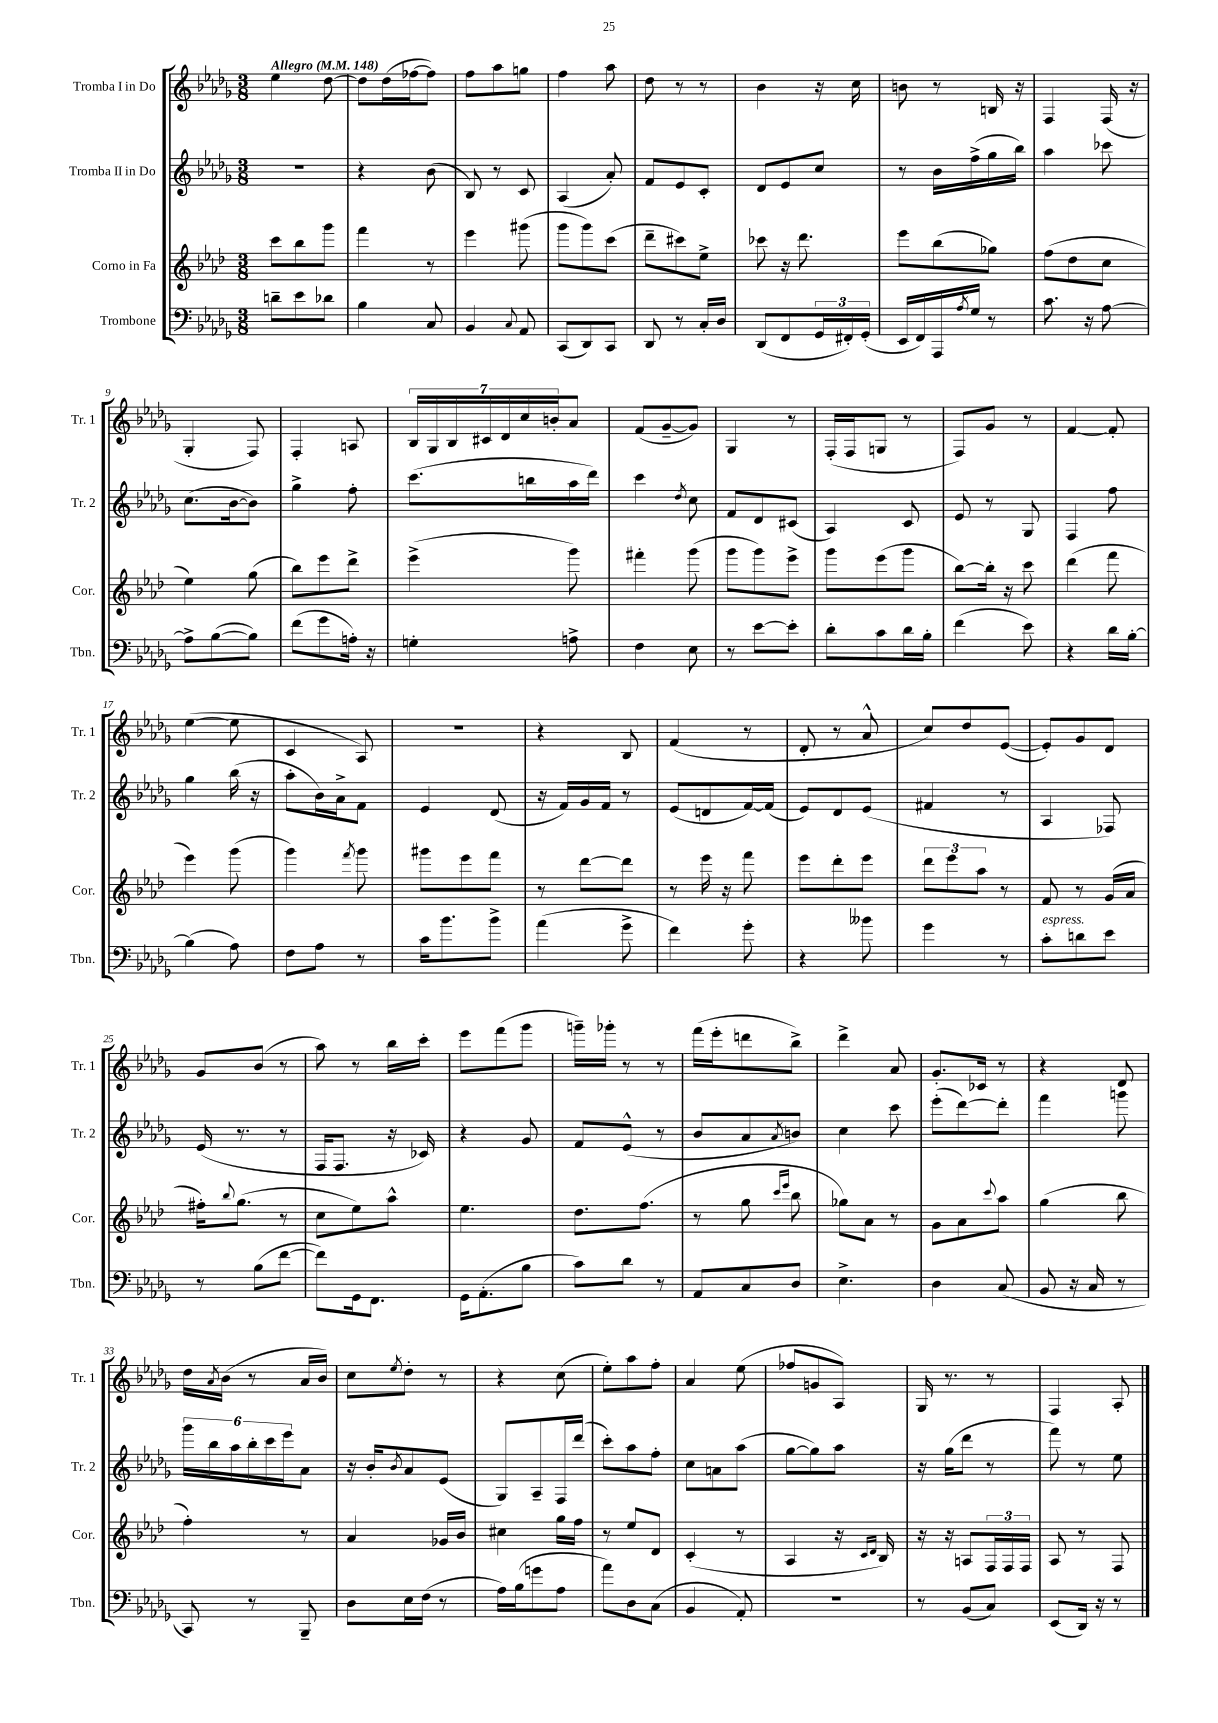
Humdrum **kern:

**kern	**kern	**kern	**kern
*part4	*part3	*part2	*part1
*staff4	*staff3	*staff2	*staff1
*I"Trombone	*I"Corno in Fa	*I"Tromba II in Do	*I"Tromba I in Do
*I'Tbn.	*I'Cor.	*I'Tr. 2	*I'Tr. 1
*clefF4	*clefG2	*clefG2	*clefG2
*k[b-e-a-d-g-]	*k[b-e-a-d-]	*k[b-e-a-d-g-]	*k[b-e-a-d-g-]
*M3/8	*M3/8	*M3/8	*M3/8
*MM148	*MM148	*MM148	*MM148
=1	=1	=1	=1
!	!	!	!LO:TX:a:B:t=Allegro
8dn~\L	8ccc\L	4.r	4ee-\
8e-\	8bb-\	.	.
8d-X\J	8ggg\J	.	[8dd-\
=2	=2	=2	=2
4B-\	4fff\	4r	8dd-\L]
.	.	.	(16dd-\L
.	.	.	[16ff-X\J
8C/	8r	(8b-\	8ff-\J])
=3	=3	=3	=3
4BB-/	4eee-\	8B-/)	8ff\L
.	.	8r	8aa-\
8qqC/	.	.	.
8AA-/	(8ggg#X\	8c/	8ggn\J
=4	=4	=4	=4
(8CC/L	8ggg\L	(4A-/	4ff\
8DD-/)	8ggg\)	.	.
8CC/J	(8ccc\J	8a-'/)	8aa-\
=5	=5	=5	=5
8DD-/	8ddd-~\L	8f/L	8dd-\
8r	8ccc#X\)	8e-/	8r
16C'/LL	8ee-^\J	8c'/J	8r
16D-/JJ	.	.	.
=6	=6	=6	=6
(8DD-/L	8ccc-X\	8d-/L	4b-\
8FF/	16r	8e-/	.
.	8.ddd-\	.	.
24GG-/L	.	8cc/J	16r
24FF#X'/)	.	.	.
.	.	.	16cc\
(24GG-'/JJ	.	.	.
=7	=7	=7	=7
16EE-/LL	8eee-\L	8r	8bn\
16FF/)	.	.	.
16AAA-/	(8bb-\	16b-\LL	8r
8qA-/	.	.	.
16G-/JJ	.	(16ff^\	.
8r	8gg-X\J)	16gg-\	16Bn/
.	.	16bb-\JJ)	16r
=8	=8	=8	=8
8.c\	(8ff\L	4aa-\	4F/
.	8dd-\	.	.
16r	.	.	.
[8A-\	8cc\J	8ccc-X\	(16F/
.	.	.	16r
!!LO:LB:g=z
=9	=9	=9	=9
8A-^\L]	4ee-\)	(8.cc\L	4G-'/
([8B-\	.	.	.
.	.	[16b-\k	.
8B-\J])	(8gg\	8b-\J])	8F/)
=10	=10	=10	=10
(8f\L	8bb-\L)	4gg-^\	4F'/
8g-\	8eee-\	.	.
16An'\Jk)	8ddd-^\J	8ff'\	8An/
16r	.	.	.
=11	=11	=11	=11
4Gn'\	(4eee-^\	(8.ccc\L	28B-/LL
.	.	.	28G-/
.	.	.	28B-/
.	.	.	28c#X/
.	.	.	28d-/
.	.	.	28cc/
.	.	16bbn\L	.
.	.	.	28bn'/J
8An^\	8ggg\)	16aa-\	8a-/J
.	.	16ddd-\JJ)	.
=12	=12	=12	=12
4F\	4fff#X'\	4ccc\	(8f/L
.	.	.	[8g-~/
.	.	8qdd-/	.
8E-\	(8ggg\	8cc\	8g-/J])
=13	=13	=13	=13
8r	8ggg\L	8f/L	4G-/
[8e-\L	8ggg\)	8d-/	.
8e-'\J]	8eee-^\J	(8c#X/J	8r
=14	=14	=14	=14
8d-'\L	8ggg\L	4A-/)	(16F'/LL
.	.	.	16F/J
8c\	(8eee-\	.	8Gn/J
16d-\L	8ggg\J	8c/	8r
16B-'\JJ	.	.	.
=15	=15	=15	=15
(4f\	[8bb-\L)	8e-/	8F/L)
.	16bb-'\Jk]	8r	8g-/J
.	16r	.	.
8e-\)	8ccc\	8G-/	8r
=16	=16	=16	=16
4r	(4ddd-\	4F/	[4f/
16d-\LL	8fff\	8ff\	8f'/]
[16B-'\JJ	.	.	.
!!LO:LB:g=z
=17	=17	=17	=17
(4B-\]	4eee-\)	4gg-\	([4ee-\
8A-\)	(8ggg\	(16bb-\	8ee-\]
.	.	16r	.
=18	=18	=18	=18
8F\L	4ggg\)	8aa-'\L	4c/
8A-\J	.	16b-\L)	.
.	.	16a-^\J	.
.	8qfff/	.	.
8r	8ggg\	8f\J	8A-/)
=19	=19	=19	=19
16c\KL	8ggg#X\L	4e-/	4.r
8.b-\	.	.	.
.	8eee-\	.	.
8b-^\J	8fff\J	(8d-/	.
=20	=20	=20	=20
(4a-\	8r	16r	4r
.	.	16f/LL)	.
.	[8ddd-\L	16g-/	.
.	.	16f/JJ	.
8g-^\	8ddd-\J]	8r	8B-/
=21	=21	=21	=21
4f\)	8r	(8e-/L	(4f/
.	16eee-\	8dn/	.
.	16r	.	.
8g-'\	8fff\	[16f/L)	8r
.	.	(16f/JJ]	.
=22	=22	=22	=22
4r	8eee-\L	8e-/L)	8d-'/
.	8ddd-'\	8d-/	8r
8b--X\	8eee-\J	(8e-/J	8a-^^/
=23	=23	=23	=23
4g-\	12ddd-\L	4f#X/	8cc/L)
.	12eee-\	.	.
.	.	.	8dd-/
.	12aa-\J	.	.
8r	8r	8r	([8e-/J
=24	=24	=24	=24
!LO:TX:a:i:t=espress.	!	!	!
8c'\L	8f/	4A-/	8e-'/L])
8dn\	8r	.	8g-/
8e-\J	(16g/LL	8F-X/)	8d-/J
.	16a-/JJ	.	.
!!LO:LB:g=z
=25	=25	=25	=25
8r	16ff#X'\KL)	(16e-/	8g-/L
.	8qqbb-/	.	.
.	(8.gg\J	8.r	.
(8B-\L	.	.	(8b-/J
[8f\J	8r	8r	8r
=26	=26	=26	=26
8f\L])	8cc\L	16F/KL	8aa-\)
.	.	8.F/J	.
16GG-\k	8ee-\)	.	8r
8.FF\J	.	.	.
.	8aa-^^\J	16r	16bb-\LL
.	.	16c-X/)	16ccc'\JJ
=27	=27	=27	=27
16GG-\KL	4.ee-\	4r	8eee-\L
(8.AA-'\	.	.	.
.	.	.	(8fff\
8B-\J	.	8g-/	8ggg-\J
=28	=28	=28	=28
8c\L)	8.dd-\L	8f/L	16gggn~\LL)
.	.	.	16ggg-X'\JJ
8d-\J	.	(8e-^^/J	8r
.	(8.ff\J	.	.
8r	.	8r	8r
=29	=29	=29	=29
8AA-/L	8r	8b-/L	(16fff\LL
.	.	.	16eee-'\J
8C/	8gg\	8a-/	8dddn\
.	16qqccc/LL	.	.
.	16qqeee-/JJ	8qa-/	.
8D-/J	8bb-\	8bn/J)	8bb-^\J)
=30	=30	=30	=30
4.E-^\	8gg-X\L)	4cc\	4ddd-^\
.	8a-\J	.	.
.	8r	8ccc\	8a-/
=31	=31	=31	=31
4D-\	8g\L	(8eee-'\L	8.g-'/L
.	8a-\	[8ddd-\)	.
.	.	.	16c-X/Jk
.	8qqccc/	.	.
(8C/	8aa-\J	8ddd-'\J]	8r
=32	=32	=32	=32
8BB-/	(4gg\	4fff\	4r
16r	.	.	.
16C/	.	.	.
8r	8bb-\	8gggn\	8d-/
!!LO:LB:g=z
=33	=33	=33	=33
8CC/)	4ff'\)	24ggg-\LL	16dd-\LL
.	.	24bb-\	.
.	.	.	8qa-/
.	.	.	(16b-\JJ
.	.	24aa-\	.
8r	.	24bb-'\	8r
.	.	24ccc\	.
.	.	24eee-\J	.
8BBB-~/	8r	8a-\J	16a-/LL
.	.	.	16b-/JJ)
=34	=34	=34	=34
8D-\L	4a-/	16r	8cc\L
.	.	16b-'/KL	.
.	.	8qb-/	8qee-/
16E-\L	.	8a-/	8dd-'\J
(16F\JJ	.	.	.
8r	16g-X/LL	(8e-/J	8r
.	16b-/JJ	.	.
=35	=35	=35	=35
16A-\LL)	4cc#X\	8G-/L)	4r
(16B-\J	.	.	.
8gn\	.	8A-~/	.
8A-\J	16gg\LL	16F/L	(8cc\
.	16ff\JJ	(16ddd-/JJ	.
=36	=36	=36	=36
8a-\L)	8r	8ccc'\L)	8ee-'\L)
8D-\	8ee-/L	8aa-\	8aa-\
(8C\J	8d-/J	8ff'\J	8ff'\J
=37	=37	=37	=37
4BB-/	(4c'/	8cc\L	4a-/
.	.	8an\	.
8AA-'/)	8r	(8aa-\J	(8ee-\
=38	=38	=38	=38
4.r	4A-/	[8gg-\L	8ff-X/L
.	.	8gg-\])	8gn/
.	16r	8aa-\J	8A-/J)
.	16qqc/LL	.	.
.	16qqd-/JJ	.	.
.	16B-/)	.	.
=39	=39	=39	=39
8r	16r	16r	16G-/
.	16r	(16gg-\KL	8.r
(8BB-/L	8An/L	8ddd-\J	.
8C/J)	24F/L	8r	8r
.	24F/	.	.
.	24F/JJ	.	.
=40	=40	=40	=40
(8EE-/L	8A-/	8fff\)	4F/
16DD-/Jk)	8r	8r	.
16r	.	.	.
8r	8F/	8ee-\	8A-'/
==	==	==	==
*-	*-	*-	*-
